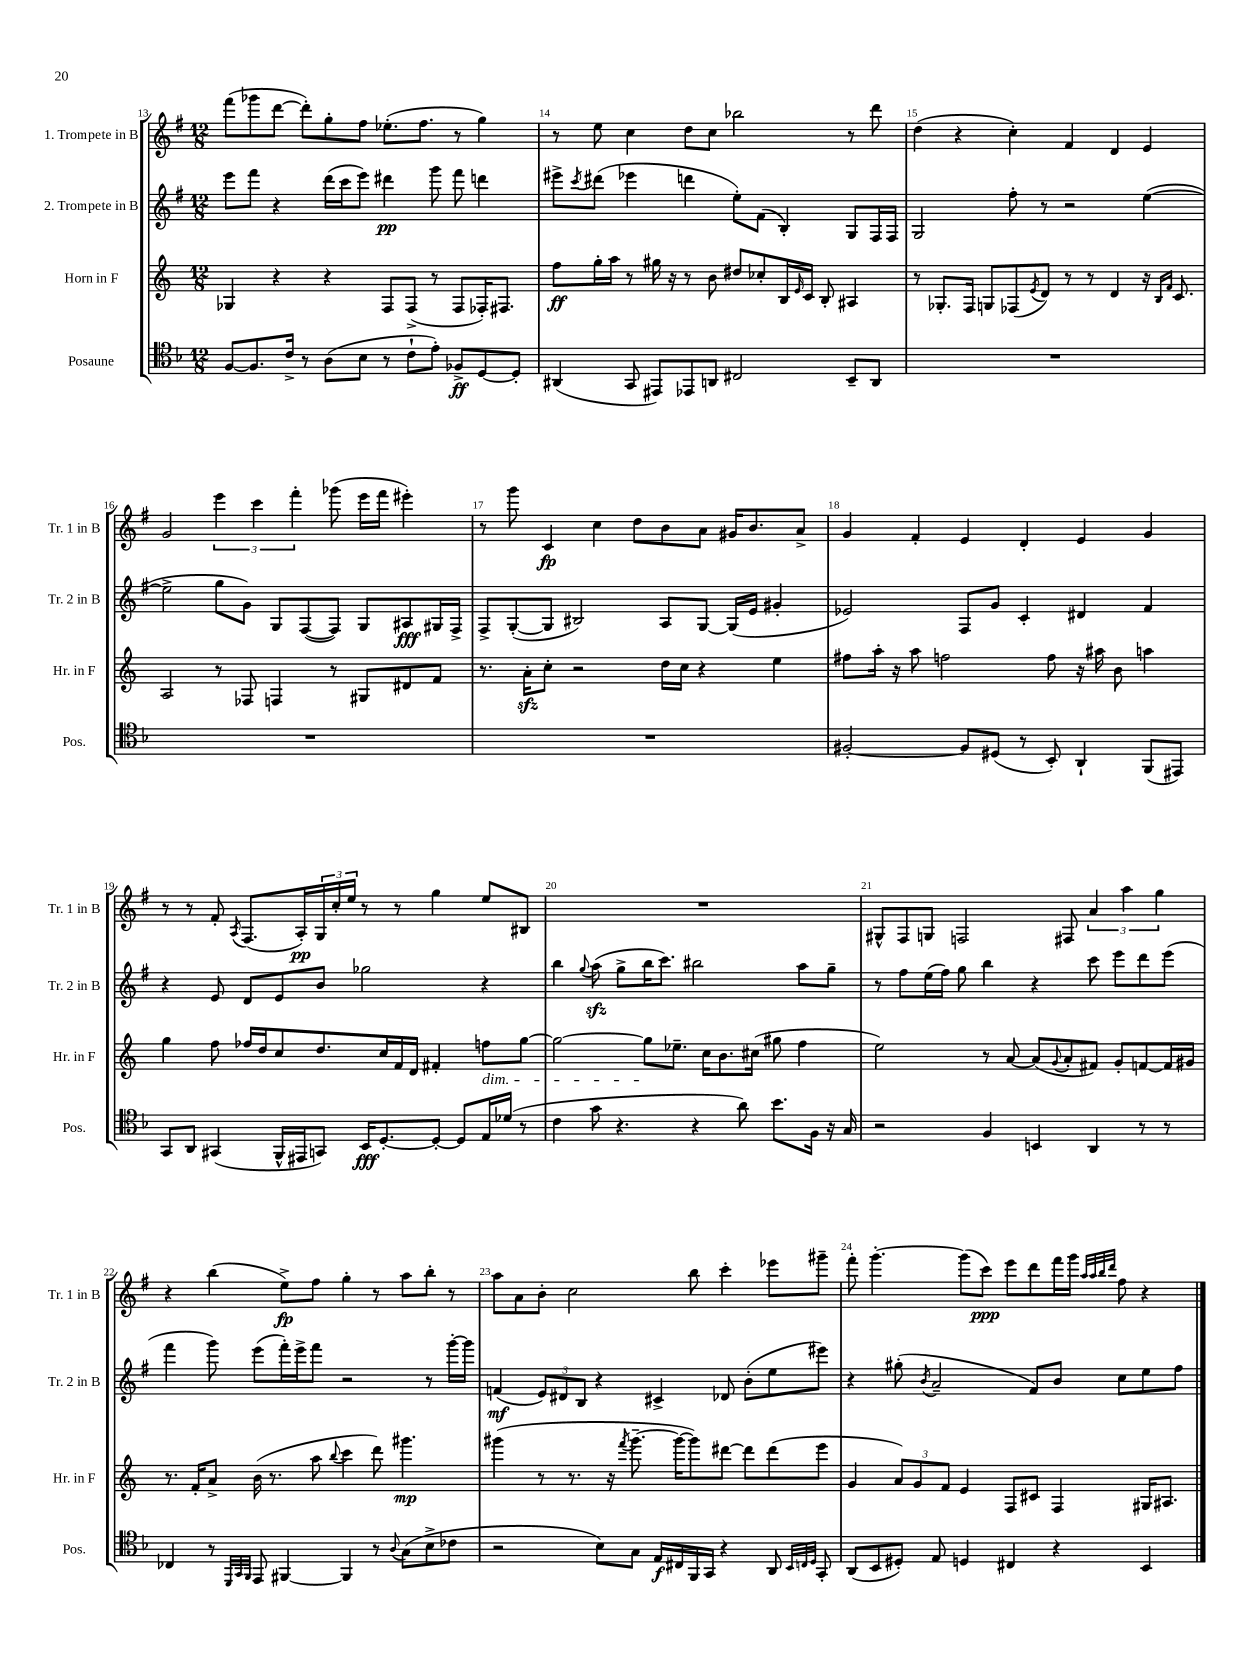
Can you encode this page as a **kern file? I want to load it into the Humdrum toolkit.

**kern	**kern	**kern	**kern
*staff4	*staff3	*staff2	*staff1
*clefC4	*clefG2	*clefG2	*clefG2
*k[b-]	*k[]	*k[f#]	*k[f#]
*M12/8	*M12/8	*M12/8	*M12/8
[8F	4G-	8eee	(8fff#
8.F]	.	8fff#	8ggg-
.	4r	4r	[8ddd
16c^	.	.	.
8r	.	.	8ddd'])
(8A	4r	(16ddd	8gg'
.	.	16ccc	.
8B-	.	8eee)	8ff#
8r	8F	4ddd#	(8.ee-'
8c`	(8F^	.	.
.	.	.	8.ff#
8e')	8r	8ggg	.
8F-^	8F	8fff#	8r
[8D	16F-')	4ddd	4gg)
.	8.F#	.	.
8D']	.	.	.
=	=	=	=
(4AA#	8ff	8eee#^	8r
.	.	8qccc	.
.	16gg'	(8ddd#	8ee
.	16aa	.	.
8GG	8r	4eee-	4cc
8EE#)	16gg#	.	.
.	16r	.	.
8EE-	8r	4ddd	8dd
8AA	8b	.	8cc
2C#	8dd#	8ee')	2bb-
.	8cc-'	(8f#	.
.	16B	4B')	.
.	16qqe	.	.
.	16c	.	.
.	8B'	.	.
8BB-~	4A#	8G	8r
8AA	.	16F#	8ddd
.	.	16F#	.
=	=	=	=
1.r	8r	2G	(4dd
.	8.G-'	.	.
.	.	.	4r
.	16F	.	.
.	8G	.	.
.	(8F-	8ff#'	4cc')
.	8qe	.	.
.	8d)	8r	.
.	8r	2r	4f#
.	8r	.	.
.	4d	.	4d
.	16r	([4ee	4e
.	16qqB	.	.
.	16qqf	.	.
.	8.c	.	.
=	=	=	=
1.r	2A	2ee^]	2g
.	8r	8gg	6eee
.	8F-	8g)	.
.	.	.	6ccc
.	4F	8G	.
.	.	.	6fff#'
.	.	([8F#	.
.	8r	8F#])	(8ggg-
.	8G#	8G	16eee
.	.	.	16fff#
.	8d#	8A#	4eee#')
.	8f	16G#	.
.	.	16F#^	.
=	=	=	=
1.r	8.r	8F#^	8r
.	.	([8G'	8ggg
.	16a'	.	.
.	8cc'	8G]	4c
.	2r	2B#)	.
.	.	.	4cc
.	.	.	8dd
.	16dd	8A	8b
.	16cc	.	.
.	4r	[8G	8a
.	.	(16G]	16g#
.	.	16e	8.b
.	4ee	4g#'	.
.	.	.	8a^
=	=	=	=
[2F#'	8ff#	2e-)	4g
.	16aa'	.	.
.	16r	.	.
.	8aa	.	4f#'
.	2ff	.	.
8F#]	.	8F#	4e
(8D#	.	8g	.
8r	.	4c'	4d'
8BB-')	8ff	.	.
4AA`	16r	4d#	4e
.	16aa#	.	.
.	8b	.	.
(8FF	4aa	4f#	4g
8EE#)	.	.	.
=	=	=	=
8GG	4gg	4r	8r
8AA	.	.	8r
(4GG#	8ff	8e	8f#'
.	.	.	8qA
.	16ff-	8d	(8.F#
.	16dd	.	.
16FF^^	8cc	8e	.
16EE#	.	.	16A')
8GG)	8.dd	8b	24G
.	.	.	24cc'
.	.	.	24ee
16BB-	.	2gg-	8r
[8.D'	16cc	.	.
.	16f	.	8r
.	16d	.	.
8D'_	4f#'	.	4gg
8D]	.	.	.
16E	8ff	4r	8ee
(16d-	.	.	.
8r	[8gg	.	8B#
=	=	=	=
4c	2gg_	4bb	1.r
.	.	8qqgg	.
8g	.	(8aa	.
4.r	.	8gg^	.
.	8gg]	16bb	.
.	.	8.ccc)	.
.	8.ee-~	.	.
4r	.	2bb#	.
.	16cc	.	.
.	8.b	.	.
8a)	.	.	.
.	(16cc#	.	.
8.b-	8gg#	.	.
.	4ff	8aa	.
16F	.	.	.
16r	.	8gg~	.
16G	.	.	.
=	=	=	=
2r	2ee)	8r	8G#^^
.	.	8ff#	8F#
.	.	(16ee	8G
.	.	16ff#)	.
.	.	8gg	2F
4F	8r	4bb	.
.	[8a	.	.
4BB	(8a]	4r	.
.	8qqg	.	.
.	8a'	.	8F#
4AA	8f#)	8ccc	6a
.	8g'	8eee	.
.	.	.	6aa
8r	[8f	8ddd	.
.	.	.	6gg
8r	16f]	(8eee	.
.	16g#	.	.
=	=	=	=
4C-	8.r	4fff#	4r
.	16f'	.	.
8r	8a^	8ggg)	(4bb
32qqDD	.	.	.
32qqGG	.	.	.
32qqFF	.	.	.
8EE	(16b	(8eee	.
.	8.r	.	.
[4FF#	.	16fff#')	8ee^)
.	.	16eee^	.
.	8aa	8fff#	8ff#
.	8qqbb	.	.
4FF#]	4ccc	2r	4gg'
8r	8ddd)	.	8r
8qqA	.	.	.
(8G	4.ggg#	.	8aa
8B-^	.	8r	8bb'
8c-	.	[16ggg'	8r
.	.	16ggg]	.
=	=	=	=
2r	(4ggg#	(4f	8aa
.	.	.	8a
.	8r	12e)	8b'
.	.	12d#	.
.	8.r	.	2cc
.	.	12B	.
8B-)	.	4r	.
.	16r	.	.
.	8qfff	.	.
8G	[8.ggg#~	.	.
16E	.	4c#^	.
16C#	16ggg#_	.	.
16FF	8ggg#])	.	8bb
16GG	.	.	.
4r	[8ddd#	8d-	4ccc'
.	8ddd#]	(8b'	.
8AA	(8ddd#	8ee	8eee-
32qqBB-	.	.	.
32qqC	.	.	.
32qqD	.	.	.
8GG'	8eee	8eee#)	8ggg#~
=	=	=	=
(8AA	4g	4r	8fff#'
8BB-	.	.	[4.ggg'
8D#')	12a)	(8gg#'	.
.	12g	.	.
.	.	8qb	.
8E	.	2a~	.
.	12f	.	.
4D	4e	.	(8ggg]
.	.	.	8ccc)
4C#	8F	.	8eee
.	8c#	8f#)	8ddd
4r	4F	8b	16fff#
.	.	.	16ggg
.	.	.	32qqaa
.	.	.	32qqaa
.	.	.	32qqbb
.	.	.	32qqddd
.	.	8cc	8ff#
4BB-	16G#	8ee	4r
.	8.A#	.	.
.	.	8ff#	.
==	==	==	==
*-	*-	*-	*-
